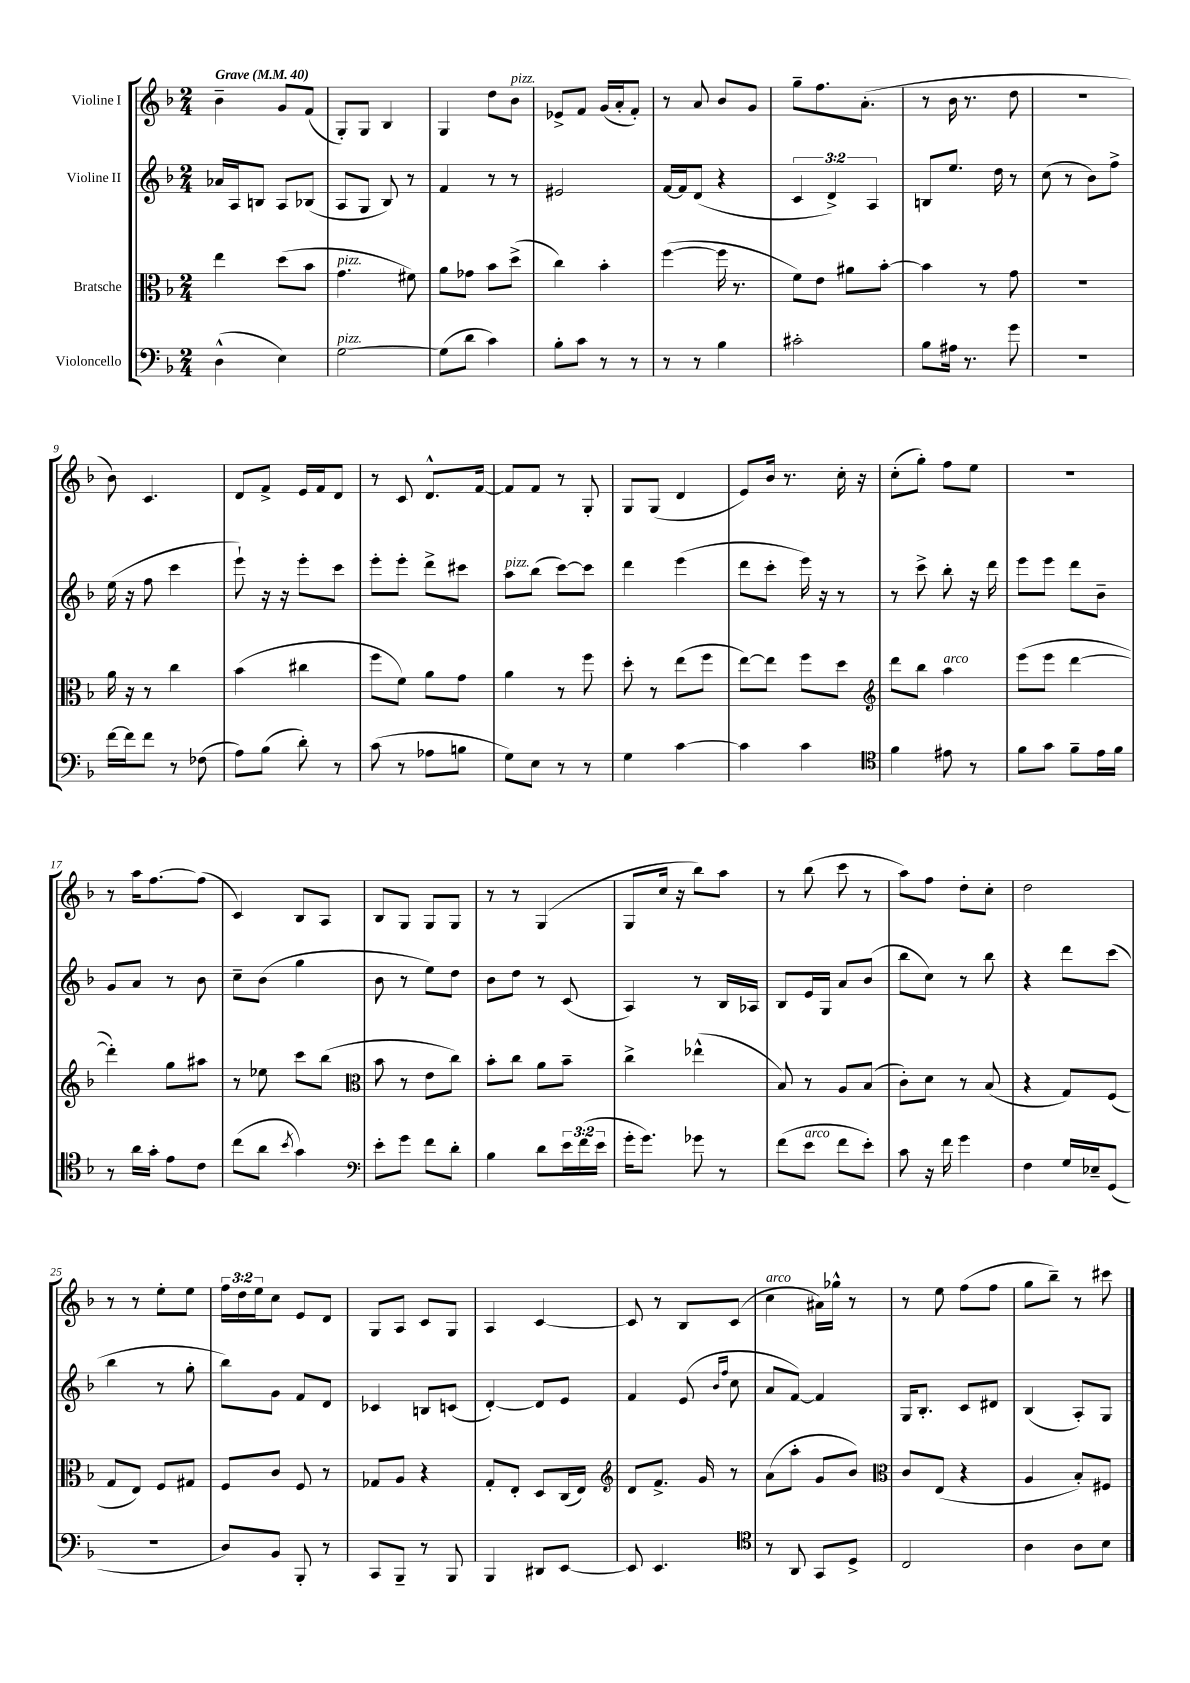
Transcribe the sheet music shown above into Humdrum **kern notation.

**kern	**kern	**kern	**kern
*part4	*part3	*part2	*part1
*staff4	*staff3	*staff2	*staff1
*I"Violoncello	*I"Bratsche	*I"Violine II	*I"Violine I
*clefF4	*clefC3	*clefG2	*clefG2
*k[b-]	*k[b-]	*k[b-]	*k[b-]
*M2/4	*M2/4	*M2/4	*M2/4
*MM40	*MM40	*MM40	*MM40
=1	=1	=1	=1
!	!	!	!LO:TX:a:B:t=Grave
(4D^^\	4ee\	16a-X/LL	4b-~\
.	.	16A/J	.
.	.	8Bn/J	.
4E\)	(8dd\L	8A/L	8g/L
.	8b-\J	(8B-X/J	(8f/J
=2	=2	=2	=2
!	!LO:TX:a:i:t=pizz.	!	!
!LO:TX:a:i:t=pizz.	!	!	!
[2G\	4.g\	8A/L	8G'/L)
.	.	8G/J	8G/J
.	.	8B-/)	4B-/
.	8f#X\)	8r	.
=3	=3	=3	=3
(8G\L]	8a\L	4f/	4G/
8d\J	8g-X\J	.	.
4c\)	8b-\L	8r	8dd\L
!	!	!	!LO:TX:a:i:t=pizz.
.	(8dd^\J	8r	8b-\J
=4	=4	=4	=4
8B-'\L	4cc\)	2e#X/	8e-X^/L
8c\J	.	.	8f/J
8r	4b-'\	.	(16g/LL
.	.	.	16a'/J
8r	.	.	8f'/J)
=5	=5	=5	=5
8r	([4ff\	[16f/LL	8r
.	.	16f/J]	.
8r	.	(8d/J	8a/
4B-\	16ff\]	4r	8b-/L
.	8.r	.	.
.	.	.	8g/J
=6	=6	=6	=6
2c#X'\	8f\L)	6c/	8gg~\L
.	8e\J	.	8.ff\
.	.	6d^/)	.
.	8a#X\L	.	.
.	.	.	(8.a'\J
.	.	6A/	.
.	[8b-'\J	.	.
=7	=7	=7	=7
8B-\L	4b-\]	8Bn/L	8r
16A#X\Jk	.	8.ee/J	16b-\
8.r	.	.	8.r
.	8r	.	.
.	.	16dd\	.
8g\	8g\	8r	8dd\
=8	=8	=8	=8
2r	2r	(8cc\	2r
.	.	8r	.
.	.	8b-\L)	.
.	.	8ff^\J	.
!!LO:LB:g=z
=9	=9	=9	=9
[16f\LL	16a\	(16ee\	8b-\)
16f\J]	16r	16r	.
8f\J	8r	8ff\	4.c/
8r	4cc\	4ccc\	.
(8F-X\	.	.	.
=10	=10	=10	=10
8A\L)	(4b-\	8eee`\)	8d/L
(8B-\J	.	16r	8f^/J
.	.	16r	.
8d'\)	4cc#X\	8eee'\L	16e/LL
.	.	.	16f/J
8r	.	8ccc\J	8d/J
=11	=11	=11	=11
(8c\	8ff\L	8eee'\L	8r
8r	8f\J)	8eee'\J	8c/
8A-X\L	8a\L	8ddd^\L	8.d^^/L
8Bn\J	8g\J	8ccc#X\J	.
.	.	.	[16f/Jk
=12	=12	=12	=12
!	!	!LO:TX:a:i:t=pizz.	!
8G\L)	4a\	8aa\L	8f/L]
8E\J	.	(8bb-\J	8f/J
8r	8r	[8ccc\L)	8r
8r	8ff\	8ccc\J]	8G'/
=13	=13	=13	=13
4G\	8dd'\	4ddd\	8G/L
.	8r	.	(8G/J
[4c\	(8ee\L	(4eee\	4d/
.	8ff\J	.	.
=14	=14	=14	=14
4c\]	[8ee\L)	8ddd\L	8e/L)
.	8ee\J]	8ccc'\J	16b-/Jk
.	.	.	8.r
4c\	8ff\L	16eee\)	.
.	.	16r	.
.	8dd\J	8r	16cc'\
.	.	.	16r
=15	=15	=15	=15
*clefC4	*clefG2	*	*
4f\	8ddd\L	8r	(8cc'\L
.	8bb-\J	8ccc^\	8gg'\J)
!	!LO:TX:a:i:t=arco	!	!
8e#X\	4aa\	8bb-'\	8ff\L
8r	.	16r	8ee\J
.	.	16ddd\	.
=16	=16	=16	=16
8f\L	(8eee\L	8eee\L	2r
8g\J	8eee\J	8eee\J	.
8f~\L	[4ddd\	8ddd\L	.
16e\L	.	8b-~\J	.
16f\JJ	.	.	.
!!LO:LB:g=z
=17	=17	=17	=17
8r	4ddd'\])	8g/L	8r
16a\LL	.	8a/J	16aa\KL
16g'\JJ	.	.	[8.ff\
8e\L	8gg\L	8r	.
8c\J	8aa#X\J	8b-\	(8ff\J]
=18	=18	=18	=18
(8cc\L	8r	8cc~\L	4c/)
8a\J	8ee-X\	(8b-\J	.
8qb-/	.	.	.
4g\)	8ccc\L	4gg\	8B-/L
.	(8bb-\J	.	8A/J
=19	=19	=19	=19
*clefF4	*clefC3	*	*
8e'\L	8b-\	8b-\	8B-/L
8g\J	8r	8r	8G/J
8f\L	8e\L	8ee\L)	8G/L
8d'\J	8cc\J)	8dd\J	8G/J
=20	=20	=20	=20
4B-\	8b-'\L	8b-\L	8r
.	8cc\J	8dd\J	8r
8d\L	8a\L	8r	(4G/
24e\L	8b-~\J	(8c/	.
(24f\	.	.	.
24e\JJ	.	.	.
=21	=21	=21	=21
16g'\KL	4cc^\	4A/)	8G/L
8.g\J)	.	.	.
.	.	.	16cc/Jk
.	.	.	16r
8g-X\	(4ee-X^^\	8r	8bb-\L)
8r	.	16B-/LL	8aa\J
.	.	16A-X/JJ	.
=22	=22	=22	=22
(8f\L	8B-/)	8B-/L	8r
!LO:TX:a:i:t=arco	!	!	!
8e\J	8r	16e/L	(8bb-\
.	.	16G/JJ	.
8f\L	8A/L	8a/L	8ccc\
8e'\J)	(8B-/J	(8b-/J	8r
=23	=23	=23	=23
8c\	8c'\L)	8bb-\L	8aa\L)
16r	8d\J	8cc\J)	8ff\J
16f\	.	.	.
4g\	8r	8r	8dd'\L
.	(8B-/	8bb-\	8cc'\J
=24	=24	=24	=24
4F\	4r	4r	2dd\
16G/LL	8G/L)	8ddd\L	.
16E-X~/J	.	.	.
(8GG/J	(8F/J	(8ccc\J	.
!!LO:LB:g=z
=25	=25	=25	=25
2r	8G/L	4bb-\	8r
.	8E/J)	.	8r
.	8F/L	8r	8ee'\L
.	8G#X/J	8gg'\	8ee\J
=26	=26	=26	=26
8D/L)	8F/L	8bb-\L)	24ff\LL
.	.	.	24dd\
.	.	.	24ee\J
8BB-/J	8c/J	8g\J	8cc\J
8BBB-'/	8F/	8f/L	8e/L
8r	8r	8d/J	8d/J
=27	=27	=27	=27
8CC/L	8G-X/L	4c-X/	8G/L
8BBB-~/J	8A/J	.	8A/J
8r	4r	8Bn/L	8c/L
8BBB-/	.	(8cn/J	8G/J
=28	=28	=28	=28
4BBB-/	8G'/L	[4d'/)	4A/
.	8E'/J	.	.
8DD#X/L	8D/L	8d/L]	[4c/
[8EE/J	(16C/L	8e/J	.
.	16E/JJ)	.	.
=29	=29	=29	=29
*	*clefG2	*	*
8EE/]	8d/L	4f/	8c/]
4.EE/	8.f^/J	.	8r
.	.	(8e/	8B-/L
.	16g/	.	.
.	.	16qqb-/LL	.
.	.	16qqff/JJ	.
.	8r	8cc\	(8c/J
=30	=30	=30	=30
*clefC4	*	*	*
!	!	!	!LO:TX:a:i:t=arco
8r	(8a\L	8a/L	4cc\
8AA/	8aa'\J	[8f/J)	.
8GG/L	8g/L	4f/]	16a#X\LL)
.	.	.	16gg-X^^\JJ
8D^/J	8b-/J)	.	8r
=31	=31	=31	=31
*	*clefC3	*	*
2C/	8c/L	16G/KL	8r
.	.	8.B-'/J	.
.	(8E/J	.	8ee\
.	4r	8c/L	(8ff\L
.	.	8d#X/J	8ff\J
=32	=32	=32	=32
4A\	4A/	(4B-/	8gg\L
.	.	.	8bb-~\J)
8A\L	8B-'/L)	8A'/L)	8r
8B-\J	8F#X/J	8G/J	8ccc#X\
==	==	==	==
*-	*-	*-	*-
